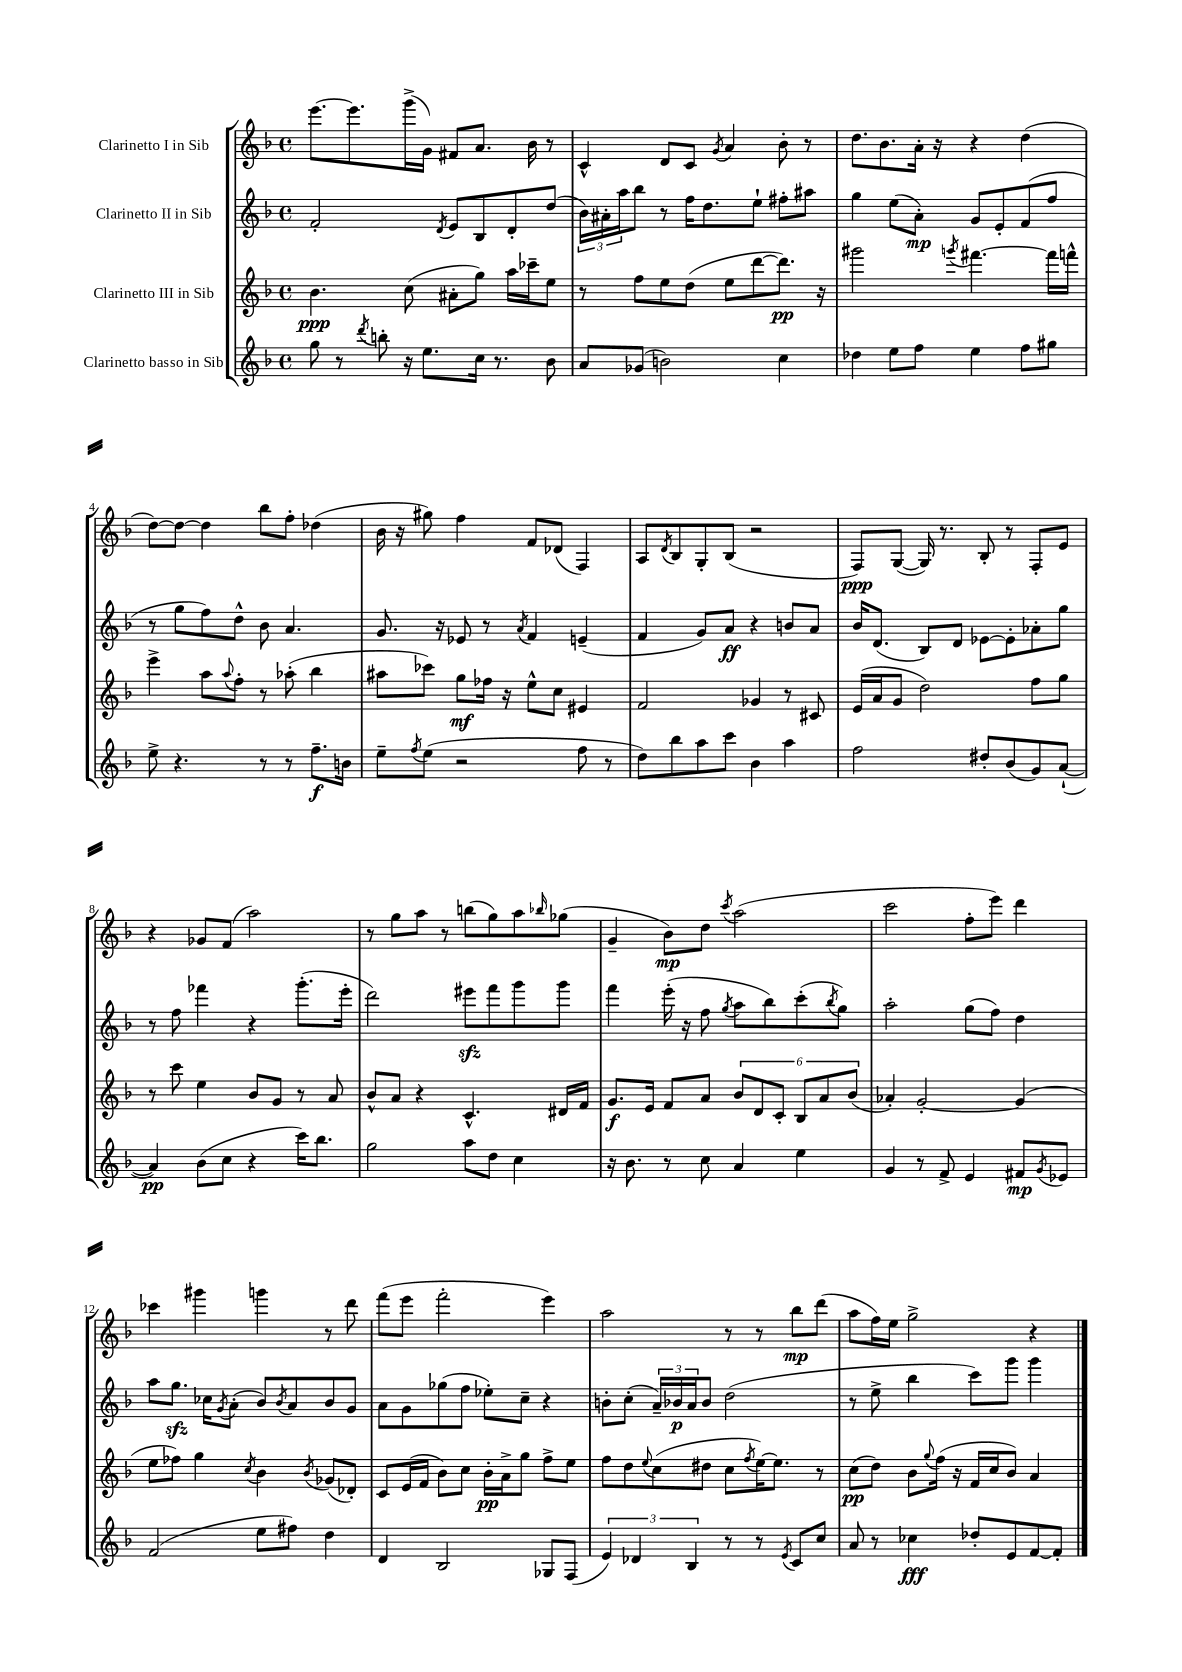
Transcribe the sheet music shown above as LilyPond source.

<<
\new StaffGroup <<
\new Staff = "s0" \with { instrumentName = "Clarinetto I in Sib" } {
    \clef treble \key f \major \defaultTimeSignature \time 4/4
    e'''8.~ e'''8. g'''16->( g'16) fis'8 a'8. bes'16 r8 |
    c'4-^ d'8 c'8 \acciaccatura { g'8 } a'4 bes'8-. r8 |
    d''8. bes'8. a'16-. r16 r4 d''4( |
    d''8~) d''8~ d''4 bes''8 f''8-. des''4( |
    bes'16 r16 gis''8) f''4 f'8 des'8( f4) |
    a8 \acciaccatura { d'8 } bes8 g8-. bes8( r2 |
    f8\ppp) g8~( g16) r8. bes8-. r8 f8-. e'8 |
    r4 ges'8 f'8( a''2) |
    r8 g''8 a''8 r8 b''8( g''8) a''8 \grace { bes''16 } ges''8( |
    g'4-- bes'8\mp) d''8 \acciaccatura { c'''8 } a''2( |
    c'''2 f''8-. e'''8) d'''4 |
    ces'''4 gis'''4 g'''4 r8 d'''8 |
    f'''8( e'''8 f'''2-. e'''4) |
    a''2 r8 r8 bes''8\mp d'''8( |
    a''8 f''16) e''16 g''2-> r4 \bar "|." |
}
\new Staff = "s1" \with { instrumentName = "Clarinetto II in Sib" } {
    \clef treble \key f \major \defaultTimeSignature \time 4/4
    f'2-. \acciaccatura { d'8 } e'8 bes8 d'8-. d''8( |
    \tuplet 3/2 { bes'16) ais'16-. a''16 } bes''8 r8 f''16 d''8. e''8-! fis''8-. ais''8 |
    g''4 e''8( a'8-.\mp) g'8 e'8-. f'8( f''8 |
    r8 g''8 f''8) d''8-^ bes'8 a'4. |
    g'8. r16 ees'8 r8 \acciaccatura { a'8 } f'4 e'4--( |
    f'4 g'8) a'8\ff r4 b'8 a'8 |
    bes'16 d'8.( bes8) d'8 ees'8~ ees'8-. aes'8-. g''8 |
    r8 f''8 fes'''4 r4 g'''8.-.( e'''16-. |
    d'''2) eis'''8\sfz f'''8 g'''8 g'''8 |
    f'''4 e'''16-.( r16 f''8 \acciaccatura { g''8 } a''8 bes''8) c'''8-.( \acciaccatura { bes''8 } g''8) |
    a''2-. g''8( f''8) d''4 |
    a''8 g''8.\sfz ces''16 \acciaccatura { g'8 } a'8-.( bes'8) \acciaccatura { bes'8 } a'8 bes'8 g'8 |
    a'8 g'8 ges''8( f''8 ees''8-.) c''8-- r4 |
    b'8-. c''8-.( \tuplet 3/2 { a'16--) bes'16\p a'16 } bes'8 d''2( |
    r8 e''8-> bes''4 c'''8) g'''8 g'''4 \bar "|." |
}
\new Staff = "s2" \with { instrumentName = "Clarinetto III in Sib" } {
    \clef treble \key f \major \defaultTimeSignature \time 4/4
    bes'4.\ppp c''8( ais'8-. g''8) a''16 ces'''16-- e''8 |
    r8 f''8 e''8 d''8( e''8 d'''8~ d'''8.\pp) r16 |
    gis'''2 \acciaccatura { g'''8 } fis'''4.~ fis'''16 f'''16-^ |
    e'''4-> a''8 \appoggiatura { a''8 } f''8-. r8 aes''8-.( bes''4 |
    ais''8 ces'''8) g''8\mf fes''16 r16 e''8-^ c''8 eis'4 |
    f'2 ges'4 r8 cis'8 |
    e'16( a'16 g'8 d''2) f''8 g''8 |
    r8 c'''8 e''4 bes'8 g'8 r8 a'8 |
    bes'8-^ a'8 r4 c'4.-^ dis'16 f'16 |
    g'8.\f e'16 f'8 a'8 \tuplet 6/4 { bes'8 d'8 c'8-. bes8 a'8 bes'8( } |
    aes'4-.) g'2~-. g'4( |
    e''8 fes''8) g''4 \acciaccatura { c''8 } bes'4 \acciaccatura { bes'8 } ges'8( des'8-.) |
    c'8 e'16( f'16 bes'8) c''8 bes'16-.\pp a'16-> g''8 f''8-> e''8 |
    f''8 d''8 \appoggiatura { e''8 } c''8( dis''8 c''8 \acciaccatura { f''8 } e''16~) e''8. r8 |
    c''8\pp( d''8) bes'8 \appoggiatura { g''8 } f''16( r16 f'16 c''16 bes'8) a'4 \bar "|." |
}
\new Staff = "s3" \with { instrumentName = "Clarinetto basso in Sib" } {
    \clef treble \key f \major \defaultTimeSignature \time 4/4
    g''8 r8 \acciaccatura { d'''8 } b''8-. r16 e''8. c''16 r8. bes'8 |
    a'8 ges'8( b'2) c''4 |
    des''4 e''8 f''8 e''4 f''8 gis''8 |
    e''8-> r4. r8 r8 f''8.--\f b'16 |
    e''8-- \acciaccatura { f''8 } e''8( r2 f''8 r8 |
    d''8) bes''8 a''8 c'''8 bes'4 a''4 |
    f''2 dis''8-. bes'8( g'8) a'8~-!( |
    a'4\pp) bes'8( c''8 r4 c'''16) bes''8. |
    g''2 a''8 d''8 c''4 |
    r16 bes'8. r8 c''8 a'4 e''4 |
    g'4 r8 f'8-> e'4 fis'8\mp \acciaccatura { g'8 } ees'8 |
    f'2( e''8 fis''8) d''4 |
    d'4 bes2 ges8 f8( |
    \tuplet 3/2 { e'4) des'4 bes4 } r8 r8 \acciaccatura { e'8 } c'8 c''8 |
    a'8 r8 ces''4\fff des''8-. e'8 f'8~ f'8-. \bar "|." |
}
>>
>>
